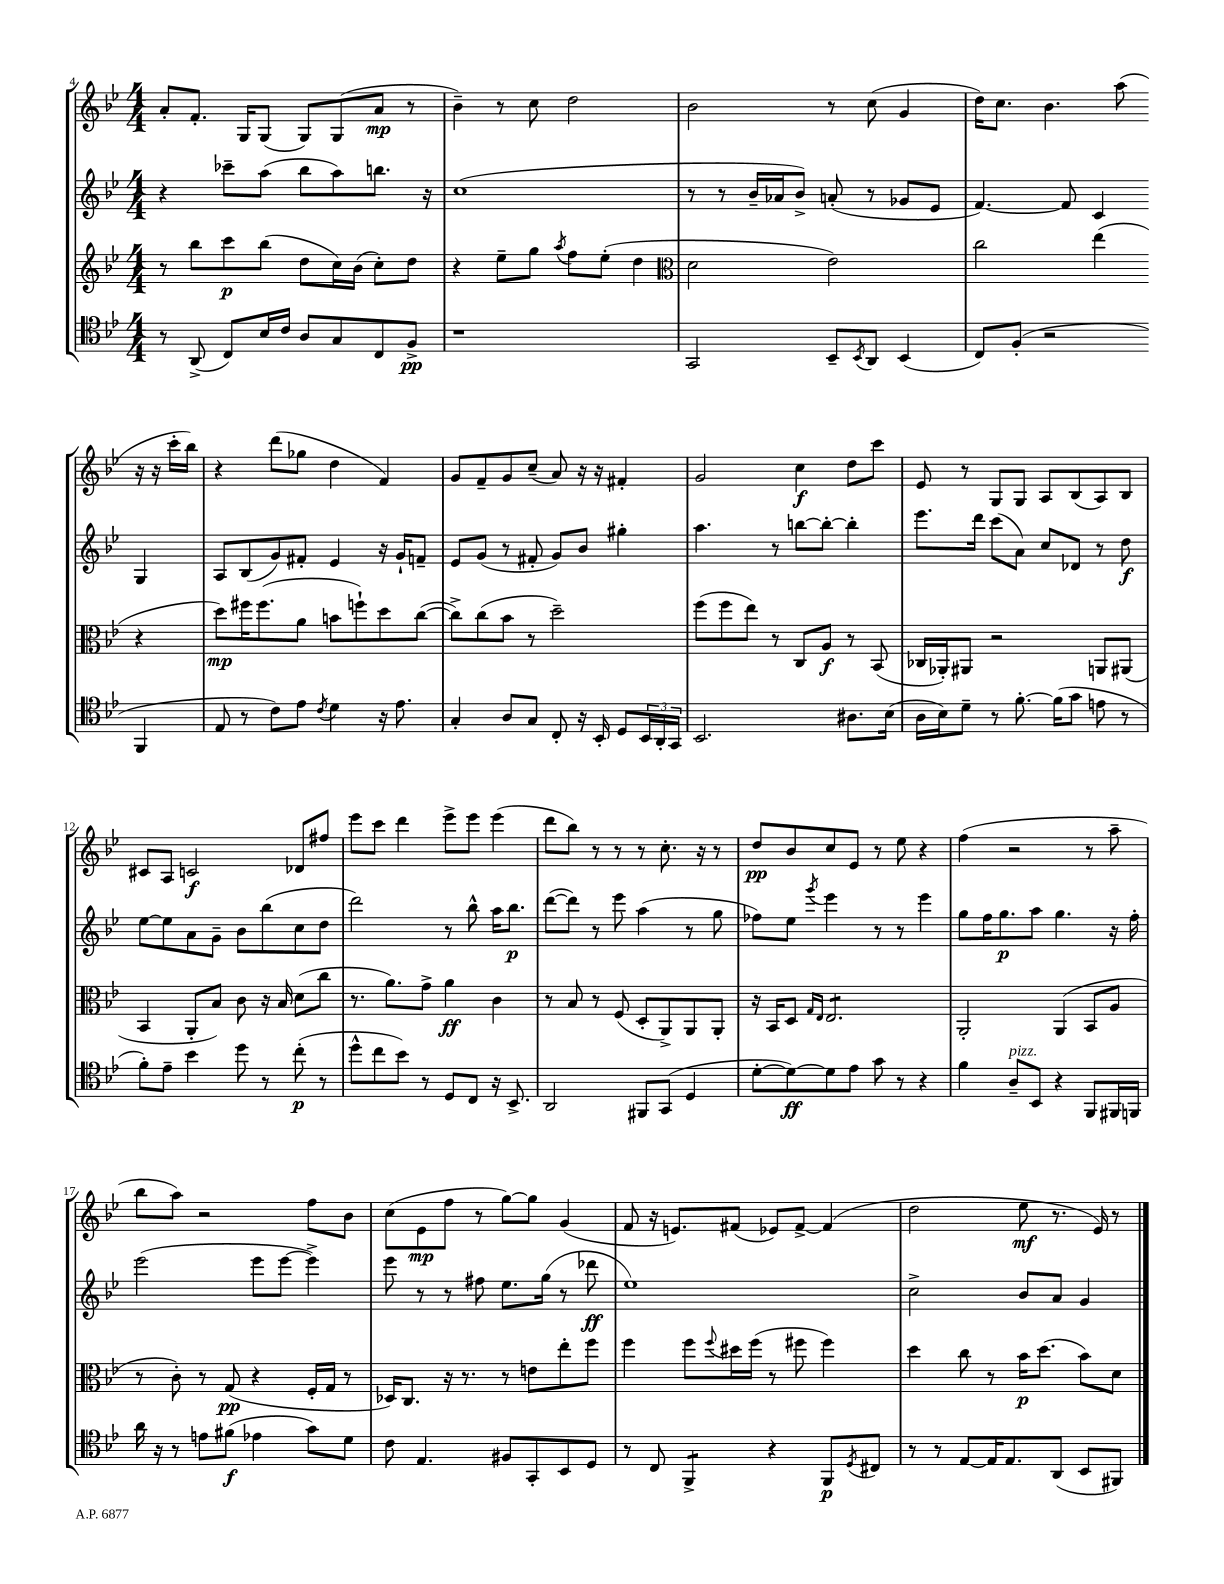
<<
\new StaffGroup <<
\new Staff = "s0" {
    \clef treble \key bes \major \numericTimeSignature \time 4/4
    a'8-. f'8.-. g16 g8( g8) g8( a'8\mp r8 |
    bes'4--) r8 c''8 d''2 |
    bes'2 r8 c''8( g'4 |
    d''16) c''8. bes'4. a''8( r16 r16 c'''16-. bes''16) |
    r4 d'''8( ges''8 d''4 f'4) |
    g'8 f'8-- g'8 c''8--( a'8) r16 r16 fis'4-. |
    g'2 c''4\f d''8 c'''8 |
    ees'8 r8 g8 g8 a8 bes8( a8) bes8 |
    cis'8 a8 c'2\f des'8 fis''8 |
    ees'''8 c'''8 d'''4 ees'''8-> ees'''8 ees'''4( |
    d'''8 bes''8) r8 r8 r8 c''8.-. r16 r8 |
    d''8\pp bes'8 c''8 ees'8 r8 ees''8 r4 |
    f''4( r2 r8 a''8-- |
    bes''8 a''8) r2 f''8 bes'8 |
    c''8( ees'8\mp f''8 r8 g''8~) g''8 g'4( |
    f'8 r16 e'8.) fis'8( ees'8) fis'8~-> fis'4( |
    d''2 ees''8\mf r8. ees'16) r8 \bar "|." |
}
\new Staff = "s1" {
    \clef treble \key bes \major \numericTimeSignature \time 4/4
    r4 ces'''8-- a''8( bes''8 a''8) b''8. r16 |
    c''1( |
    r8 r8 bes'16-- aes'16 bes'8->) a'8-.( r8 ges'8 ees'8 |
    f'4.~) f'8 c'4 g4 |
    a8 bes8( g'8) fis'8-. ees'4 r16 g'16-! f'8-- |
    ees'8 g'8( r8 fis'8-. g'8) bes'8 gis''4-. |
    a''4. r8 b''8~ b''8~-. b''4-. |
    ees'''8. d'''16 c'''8( a'8) c''8 des'8 r8 d''8\f |
    ees''8~ ees''8 a'8 g'8-- bes'8 bes''8( c''8 d''8 |
    d'''2) r8 bes''8-^ a''16 bes''8.\p |
    d'''8~( d'''8) r8 ees'''8 a''4( r8 g''8 |
    fes''8) ees''8 \acciaccatura { g'''8 } ees'''4 r8 r8 ees'''4 |
    g''8 f''16 g''8.\p a''8 g''4. r16 f''16-. |
    ees'''2( ees'''8 ees'''8~ ees'''4->) |
    ees'''8 r8 r8 fis''8 ees''8. g''16( r8 des'''8\ff |
    ees''1) |
    c''2-> bes'8 a'8 g'4 \bar "|." |
}
\new Staff = "s2" {
    \clef treble \key bes \major \numericTimeSignature \time 4/4
    r8 bes''8 c'''8\p bes''8( d''8 c''16) bes'16( c''8-.) d''8 |
    r4 ees''8-- g''8 \acciaccatura { a''8 } f''8 ees''8-.( d''4 |
    \clef alto d'2 ees'2) |
    c''2 ees''4( r4 |
    d''8\mp) fis''16 fis''8.( a'8 b'8 f''8-!) d''8 c''8~( |
    c''8->) c''8( bes'8 r8 d''2--) |
    f''8( f''8 ees''8) r8 c8 a8\f r8 bes,8( |
    ces16 aes,16-.) ais,8 r2 a,8 ais,8( |
    bes,4 a,8-. bes8) c'8 r16 bes16 d'8( c''8 |
    r8. a'8.) g'8-> a'4\ff c'4 |
    r8 bes8 r8 f8( d8-. a,8->) a,8 a,8-. |
    r16 bes,16 d8 \grace { g16 ees16 } ees2.:8 |
    a,2-. a,4( bes,8 a8 |
    r8 c'8-.) r8 g8\pp( r4 f16-. g16 r8 |
    des16) c8. r16 r8. r8 e'8 ees''8-. f''8 |
    f''4 f''8 \appoggiatura { f''8 } dis''16 f''16( r8 fis''8 fis''4) |
    d''4 c''8 r8 bes'16\p d''8.( bes'8) d'8 \bar "|." |
}
\new Staff = "s3" {
    \clef tenor \key bes \major \numericTimeSignature \time 4/4
    r8 a,8->( c8) bes16 c'16 a8 g8 c8 f8->\pp |
    r1 |
    g,2 bes,8-- \acciaccatura { bes,8 } a,8 bes,4( |
    c8) f8-.( r2 f,4 |
    ees8 r8 c'8) ees'8 \acciaccatura { c'8 } d'4 r16 ees'8. |
    g4-. a8 g8 c8-. r16 bes,16-. d8 \tuplet 3/2 { bes,16 a,16-. g,16 } |
    bes,2. ais8. bes16( |
    a16 bes16) d'8-- r8 f'8.~-. f'16( g'8 e'8 r8 |
    f'8-.) ees'8-- bes'4 d''8 r8 c''8-.\p( r8 |
    d''8-^ c''8 bes'8) r8 d8 c8 r16 bes,8.-> |
    a,2 fis,8 g,8( d4 |
    d'8~-. d'8~\ff) d'8 ees'8 g'8 r8 r4 |
    f'4 a8--^\markup { \italic "pizz." } bes,8 r4 f,8 fis,16 f,16 |
    a'16 r16 r8 e'8 fis'8\f( ees'4 g'8) d'8 |
    c'8 ees4. fis8 g,8-. bes,8 d8 |
    r8 c8 f,4:8-> r4 f,8\p \acciaccatura { d8 } cis8 |
    r8 r8 ees8~ ees16 ees8. a,8( bes,8 fis,8) \bar "|." |
}
>>
>>
\layout { \context { \Score currentBarNumber = #4 } }
